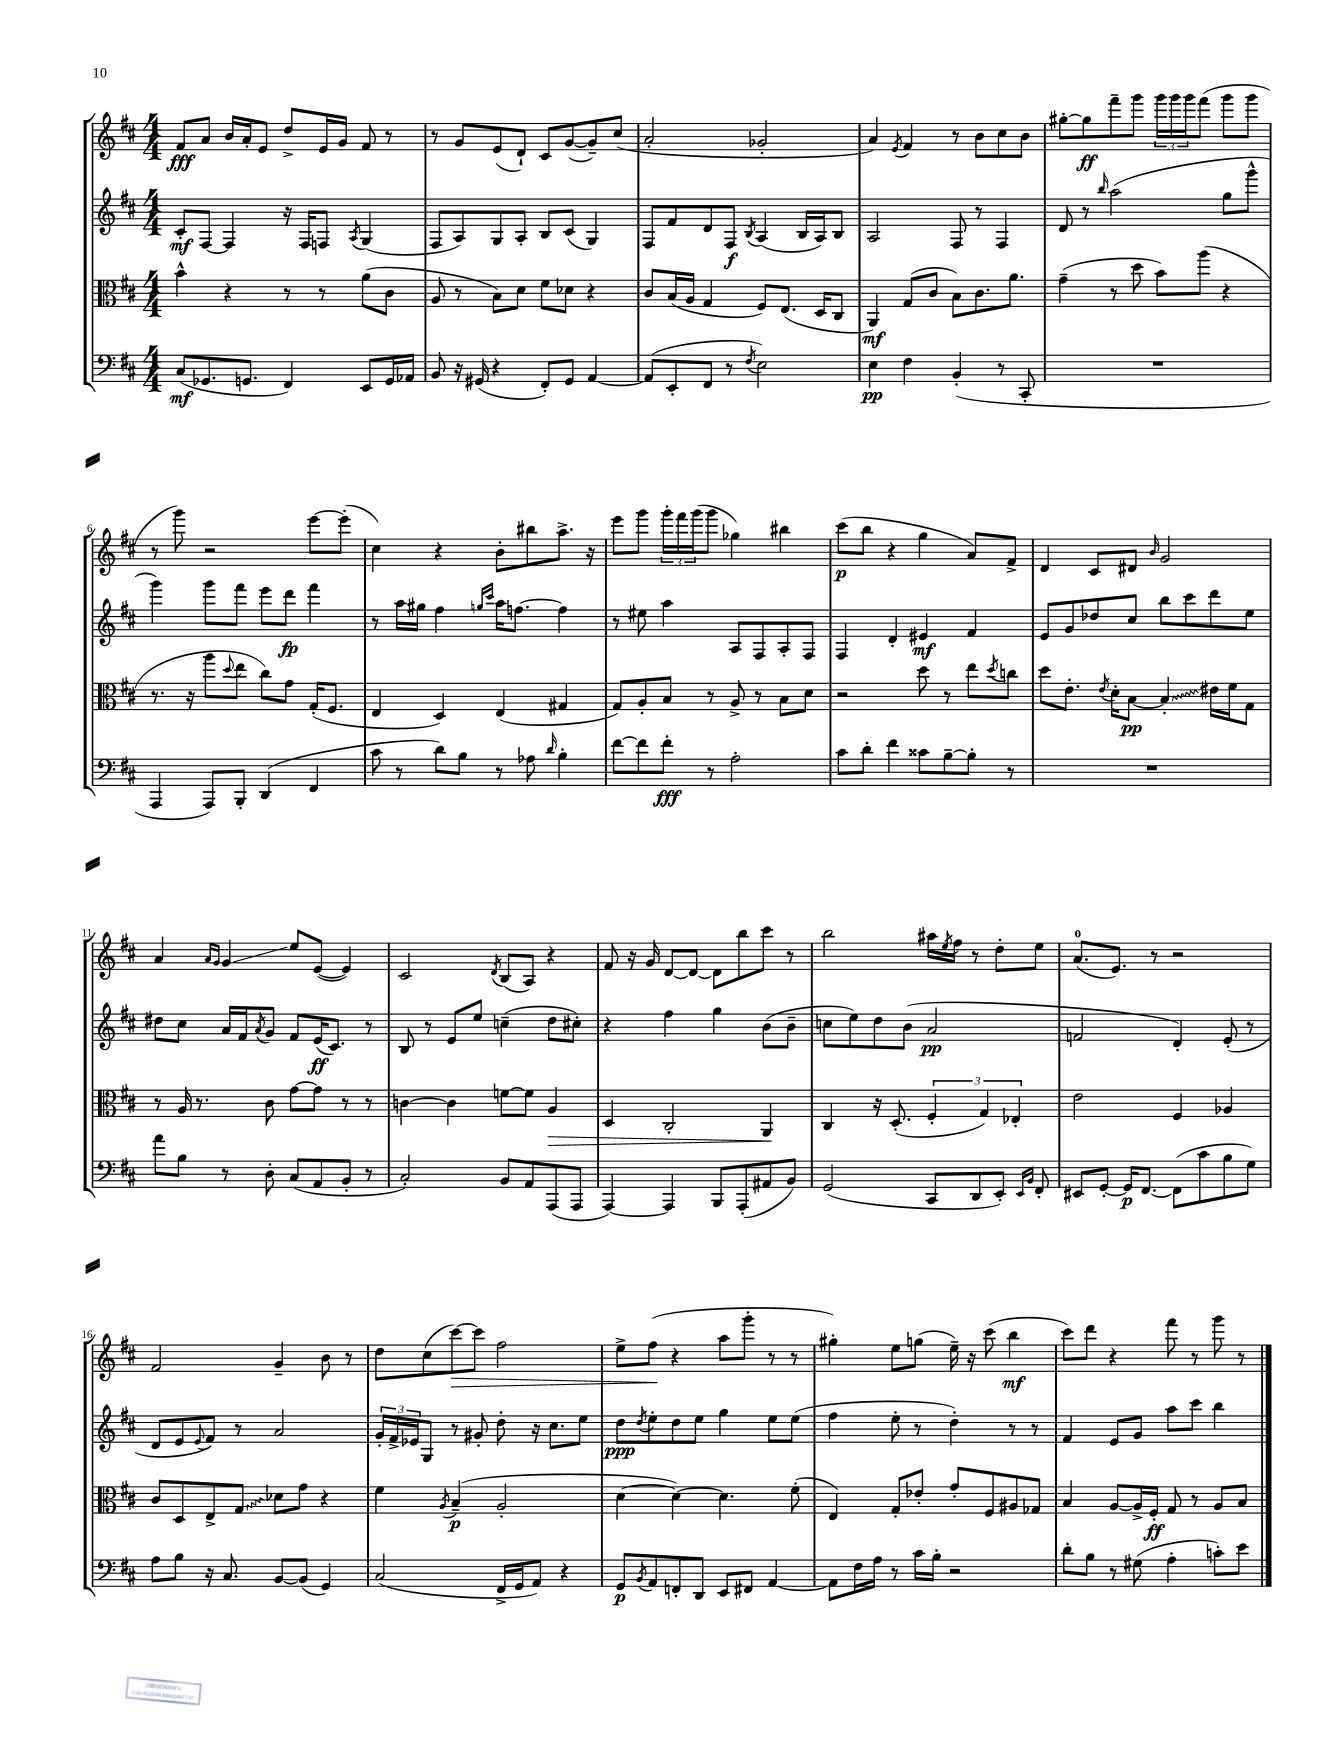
<<
\new StaffGroup <<
\new Staff = "s0" {
    \clef treble \key d \major \numericTimeSignature \time 4/4
    fis'8\fff a'8 b'16 a'16-. e'8 d''8-> e'16 g'16 fis'8 r8 |
    r8 g'8 e'8( d'8-!) cis'8 g'8~( g'8--) cis''8( |
    a'2-. ges'2-. |
    a'4) \acciaccatura { e'8 } fis'4 r8 b'8 cis''8 b'8 |
    gis''8~-. gis''8\ff fis'''8-- g'''8 \tuplet 3/2 { g'''16 g'''16 g'''16 } fis'''8( g'''8 g'''8 |
    r8 g'''8) r2 e'''8~ e'''8-.( |
    cis''4) r4 b'8-. bis''8 a''8.-> r16 |
    e'''8 g'''8 \tuplet 3/2 { g'''16-. fis'''16 g'''16( } g'''8 ges''4) bis''4 |
    cis'''8\p( b''8 r4 g''4 a'8) fis'8-> |
    d'4 cis'8 dis'8 \grace { b'16 } g'2 |
    a'4 \grace { a'16 g'16 } g'4\glissando e''8 e'8~( e'4) |
    cis'2 \acciaccatura { d'8 } b8( a8) r4 |
    fis'8 r16 g'16 d'8~ d'8~ d'8 b''8 cis'''8 r8 |
    b''2 ais''16 \acciaccatura { e''8 } fis''16 r8 d''8-. e''8 |
    a'8.-0( e'8.) r8 r2 |
    fis'2 g'4-- b'8 r8 |
    d''8 cis''8( cis'''8~\>) cis'''8 fis''2 |
    e''8-> fis''8\!( r4 a''8 g'''8-. r8 r8 |
    gis''4-.) e''8 g''8( e''16--) r16 cis'''8( b''4\mf |
    cis'''8) d'''8 r4 fis'''8 r8 g'''8 r8 \bar "|." |
}
\new Staff = "s1" {
    \clef treble \key d \major \numericTimeSignature \time 4/4
    cis'8-.\mf fis8~ fis4 r16 fis16 f8 \acciaccatura { a8 } g4( |
    fis8 a8) g8 a8-. b8 cis'8( g4) |
    fis8 fis'8 d'8 fis8\f \acciaccatura { b8 } a4( b16 a16) b8 |
    a2 fis8 r8 fis4 |
    d'8 r8 \grace { b''16 } a''2( g''8 g'''8-^ |
    g'''4) g'''8 fis'''8 e'''8 d'''8\fp fis'''4 |
    r8 a''16 gis''16 fis''4 \grace { g''16 cis'''16 } a''16 f''8.~ f''4 |
    r8 eis''8 a''4 a8 fis8 a8-. fis8 |
    fis4 d'4-. eis'4\mf fis'4 |
    e'8 g'8 des''8 cis''8 b''8 cis'''8 d'''8 e''8 |
    dis''8 cis''8 a'16 fis'16 \acciaccatura { a'8 } g'8 fis'8 e'16\ff( cis'8.) r8 |
    b8 r8 e'8 e''8 c''4--( d''8 cis''8-.) |
    r4 fis''4 g''4 b'8( b'8-- |
    c''8 e''8) d''8 b'8( a'2\pp |
    f'2 d'4-.) e'8-.( r8 |
    d'8 e'8 \appoggiatura { e'8 } fis'8) r8 a'2 |
    \tuplet 3/2 { g'16-. fis'16-> ees'16 } g8 r8 gis'8-. d''8-. r16 cis''8. e''8 |
    d''8\ppp \acciaccatura { d''8 } e''8-. d''8 e''8 g''4 e''8 e''8( |
    fis''4 e''8-. r8 d''4-.) r8 r8 |
    fis'4 e'8 g'8 a''8 cis'''8 b''4 \bar "|." |
}
\new Staff = "s2" {
    \clef alto \key d \major \numericTimeSignature \time 4/4
    b'4-^ r4 r8 r8 a'8( cis'8 |
    a8 r8 b8) d'8 fis'8 des'8 r4 |
    cis'8 b16( a16 g4 fis8) e8.( d16 cis8 |
    a,4\mf) g8( cis'8 b8) cis'8. a'8. |
    g'4--( r8 d''8 b'8) a''8( r4 |
    r8. r16 a''8 \appoggiatura { d''8 } e''8 cis''8) g'8 g16-.( fis8. |
    e4 d4) e4( gis4 |
    g8) a8-. b8 r8 a8-> r8 b8 d'8 |
    r2 d''8 r8 e''8 \acciaccatura { d''8 } c''8 |
    d''8 e'8.-. \acciaccatura { e'8 } d'16-. b8~\pp \once \override Glissando.style = #'zigzag b4-.\glissando eis'16 fis'16 g8 |
    r8 a16 r8. cis'8 g'8~ g'8 r8 r8 |
    c'4~ c'4 f'8~ f'8 a4\> |
    d4 cis2-. a,4\! |
    cis4 r16 d8.-.( \tuplet 3/2 { fis4-. g4) ees4-. } |
    e'2 fis4 aes4 |
    cis'8 d8 e8-> \once \override Glissando.style = #'zigzag g8\glissando des'8 g'8 r4 |
    fis'4 \acciaccatura { a8 } b4--\p( a2-. |
    d'4~ d'4~) d'4. fis'8-.( |
    e4) g8-. ees'8-. g'8-. fis8 ais8 ges8 |
    b4 a8~ a16-> fis16-.\ff g8 r8 a8 b8 \bar "|." |
}
\new Staff = "s3" {
    \clef bass \key d \major \numericTimeSignature \time 4/4
    cis8\mf( ges,8. g,8. fis,4) e,8 g,16 aes,16 |
    b,8 r16 gis,16( r4 fis,8-.) gis,8 a,4~ |
    a,8( e,8-. fis,8 r8 \acciaccatura { fis8 } e2) |
    e4\pp fis4 b,4-.( r8 cis,8-. |
    R1 |
    a,,4 a,,8) b,,8-. d,4( fis,4 |
    cis'8 r8 d'8) b8 r8 aes8 \grace { d'16 } b4-. |
    fis'8~ fis'8 fis'8-.\fff r8 a2-. |
    cis'8 d'8-. fis'4 cisis'8 b8~-- b8-. r8 |
    R1 |
    a'8 b8 r8 d8-. cis8( a,8 b,8-. r8 |
    cis2-.) b,8 a,8 a,,8( a,,8 |
    a,,4~) a,,4 b,,8 a,,8-.( ais,8 b,8) |
    g,2( cis,8 d,8 e,8-.) \grace { e,16 b,16 } fis,8-. |
    eis,8 g,8~-. g,16\p fis,8.~ fis,8( cis'8 b8 g8) |
    a8 b8 r16 cis8. b,8~ b,8( g,4) |
    cis2( fis,16-> g,16 a,8) r4 |
    g,8\p \acciaccatura { b,8 } a,8 f,8-. d,8 e,8 fis,8 a,4~ |
    a,8 fis16 a16 r8 cis'16 b16-. r2 |
    d'8-. b8 r8 gis8( a4-. c'8-.) e'8 \bar "|." |
}
>>
>>
